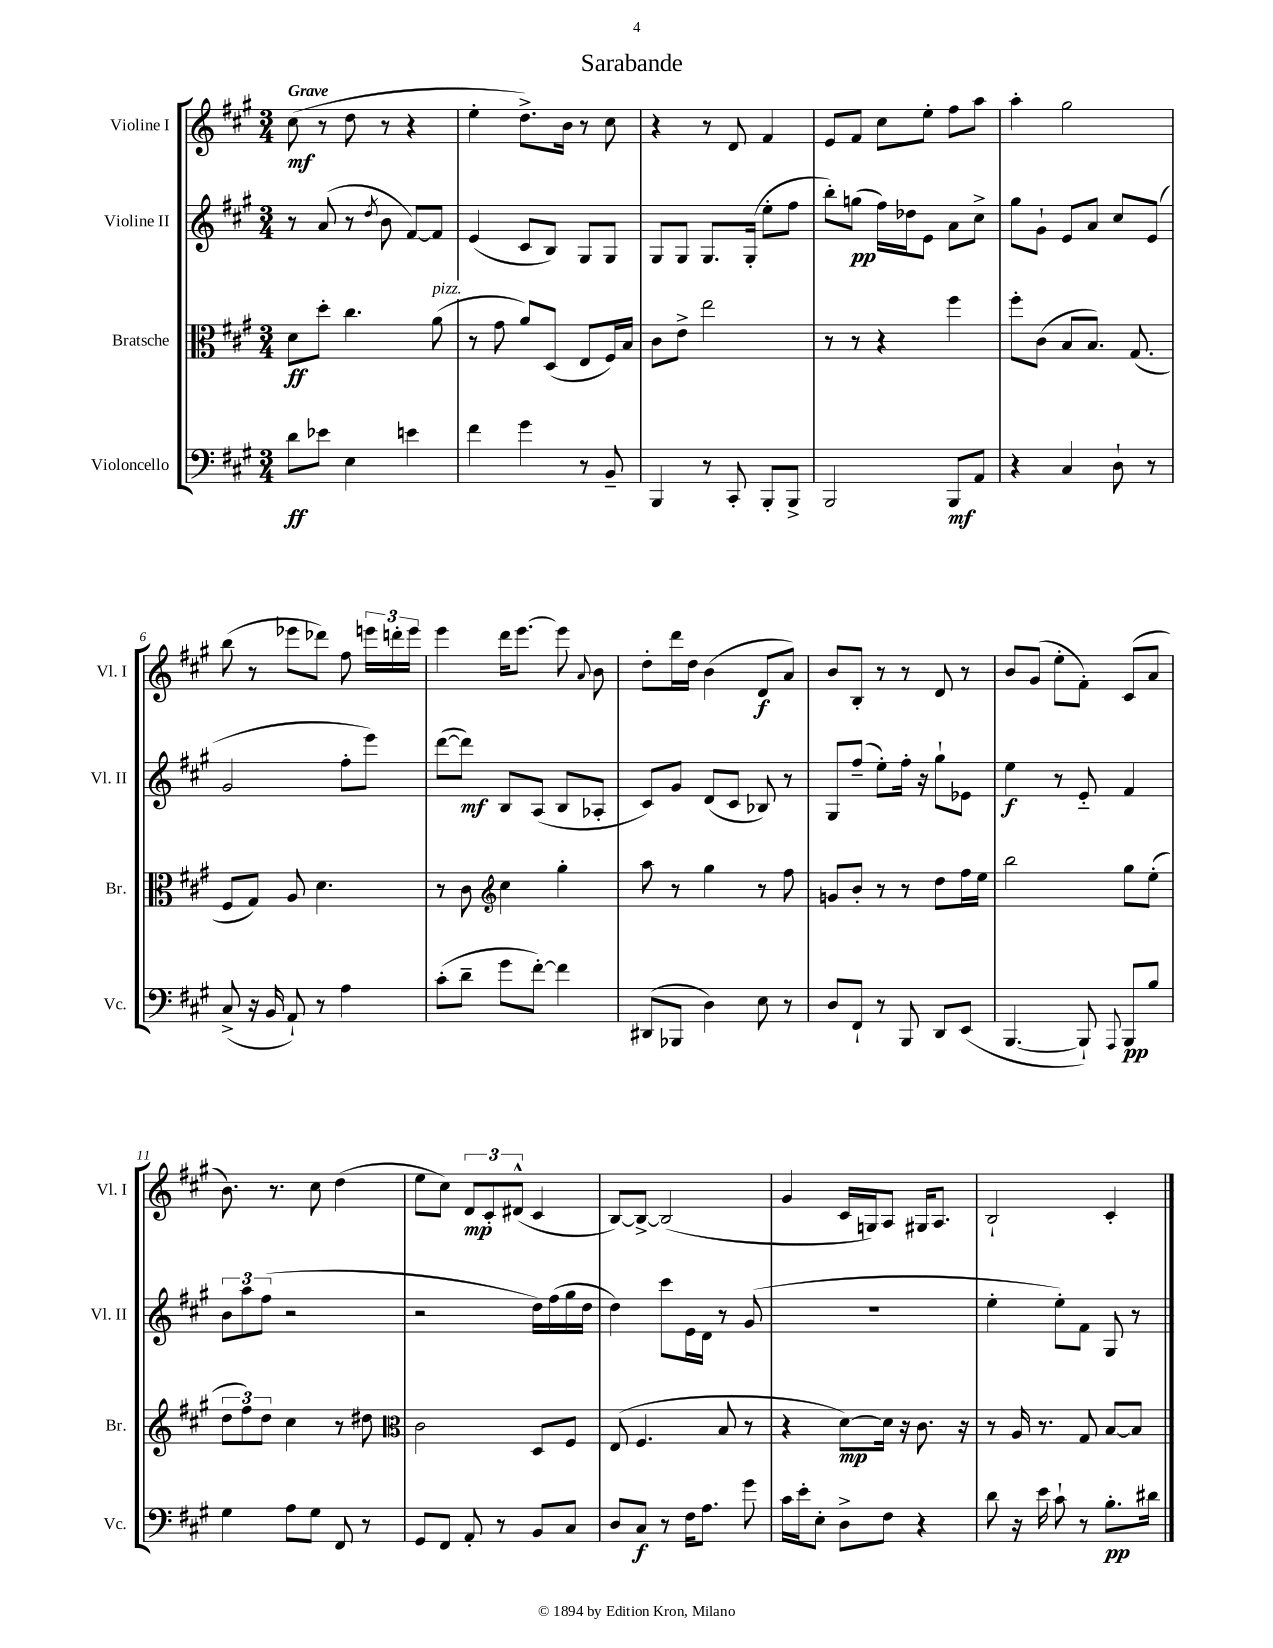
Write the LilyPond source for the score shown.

\header { title = "Sarabande" }
<<
\new StaffGroup <<
\new Staff = "s0" \with { instrumentName = "Violine I" shortInstrumentName = "Vl. I" } {
    \clef treble \key a \major \numericTimeSignature \time 3/4 \tempo "Grave"
    \autoBeamOff cis''8\mf( r8 d''8 r8 r4 |
    e''4-. d''8.[->) b'16] r8 cis''8 |
    r4 r8 d'8 fis'4 |
    e'8[ fis'8] cis''8[ e''8]-. fis''8[ a''8] |
    a''4-. gis''2 |
    b''8( r8 ees'''8[ des'''8]) fis''8 \tuplet 3/2 { e'''16[ d'''16-. e'''16] } |
    e'''4 d'''16[ e'''8.]~ e'''8 \appoggiatura { a'8 } b'8 |
    d''8[-. d'''16 d''16] b'4( d'8[\f a'8]) |
    b'8[ b8]-. r8 r8 d'8 r8 |
    b'8[ gis'8]( e''8[-. fis'8]-.) cis'8[( a'8] |
    b'8.) r8. cis''8 d''4( |
    e''8[ cis''8]) \tuplet 3/2 { d'8[\mp cis'8-. dis'8]-^( } cis'4 |
    b8[~) b8]~-> b2( |
    gis'4 cis'16[ g16) a8] gis16[ a8.] |
    b2-! cis'4-. \bar "|." |
}
\new Staff = "s1" \with { instrumentName = "Violine II" shortInstrumentName = "Vl. II" } {
    \clef treble \key a \major \numericTimeSignature \time 3/4
    \autoBeamOff r8 a'8( r8 \acciaccatura { d''8 } b'8 fis'8[~) fis'8] |
    e'4( cis'8[ b8]) gis8[ gis8] |
    gis8[ gis8] gis8.[ gis16]-.( e''8[-. fis''8] |
    b''8[-.) g''8]\pp( fis''16[) des''16 e'8] a'8[ cis''8]-> |
    gis''8[ gis'8]-! e'8[ a'8] cis''8[ e'8]( |
    gis'2 fis''8[-. e'''8]) |
    d'''8[~( d'''8]\mf) b8[ a8]( b8[ aes8]-. |
    cis'8[) gis'8] d'8[( cis'8] bes8) r8 |
    gis8[ fis''8]--( e''8[-.) fis''16]-. r16 gis''8[-! ees'8] |
    e''4\f r8 e'8-_ fis'4 |
    \tuplet 3/2 { b'8[ a''8 fis''8]( } r2 |
    r2 d''16[) fis''16( gis''16 d''16] |
    d''4) cis'''8[ e'16 d'16] r8 gis'8( |
    R2. |
    e''4-. e''8[-.) fis'8] gis8 r8 \bar "|." |
}
\new Staff = "s2" \with { instrumentName = "Bratsche" shortInstrumentName = "Br." } {
    \clef alto \key a \major \numericTimeSignature \time 3/4
    \autoBeamOff d'8[\ff d''8]-. cis''4. a'8^\markup { \italic "pizz." }( |
    r8 gis'8 a'8[) d8]( e8[ fis16) b16] |
    cis'8[ e'8]-> e''2 |
    r8 r8 r4 fis''4 |
    fis''8[-. cis'8]( b8[ b8.]) gis8.( |
    fis8[ gis8]) a8 d'4. |
    r8 cis'8 \clef treble cis''4 gis''4-. |
    a''8 r8 gis''4 r8 fis''8 |
    g'8[ b'8]-. r8 r8 d''8[ fis''16 e''16] |
    b''2 gis''8[ e''8]-.( |
    \tuplet 3/2 { d''8[ fis''8) d''8] } cis''4 r8 dis''8 |
    \clef alto cis'2 d8[ fis8] |
    e8( fis4. b8 r8 |
    r4 d'8[~\mp) d'16] r16 cis'8. r16 |
    r8 a16 r8. gis8 b8[~ b8] \bar "|." |
}
\new Staff = "s3" \with { instrumentName = "Violoncello" shortInstrumentName = "Vc." } {
    \clef bass \key a \major \numericTimeSignature \time 3/4
    \autoBeamOff d'8[\ff ees'8] e4 e'4 |
    fis'4 gis'4 r8 b,8-- |
    b,,4 r8 cis,8-. b,,8[-. b,,8]-> |
    b,,2 b,,8[\mf a,8] |
    r4 cis4 d8-! r8 |
    cis8->( r16 b,16 a,8-!) r8 a4 |
    cis'8[-.( d'8]-- gis'8[ fis'8]~-.) fis'4 |
    dis,8[( bes,,8] d4) e8 r8 |
    d8[ fis,8]-! r8 b,,8 d,8[ e,8]( |
    b,,4.~ b,,8-!) \appoggiatura { a,,8 } b,,8[\pp b8] |
    gis4 a8[ gis8] fis,8 r8 |
    gis,8[ fis,8] a,8-. r8 b,8[ cis8] |
    d8[ cis8]\f r8 fis16[ a8.] gis'8 |
    cis'16[ e'16-. e8]-. d8[-> fis8] r4 |
    d'8 r16 e'16 cis'8-! r8 b8.[-.\pp dis'16] \bar "|." |
}
>>
>>
